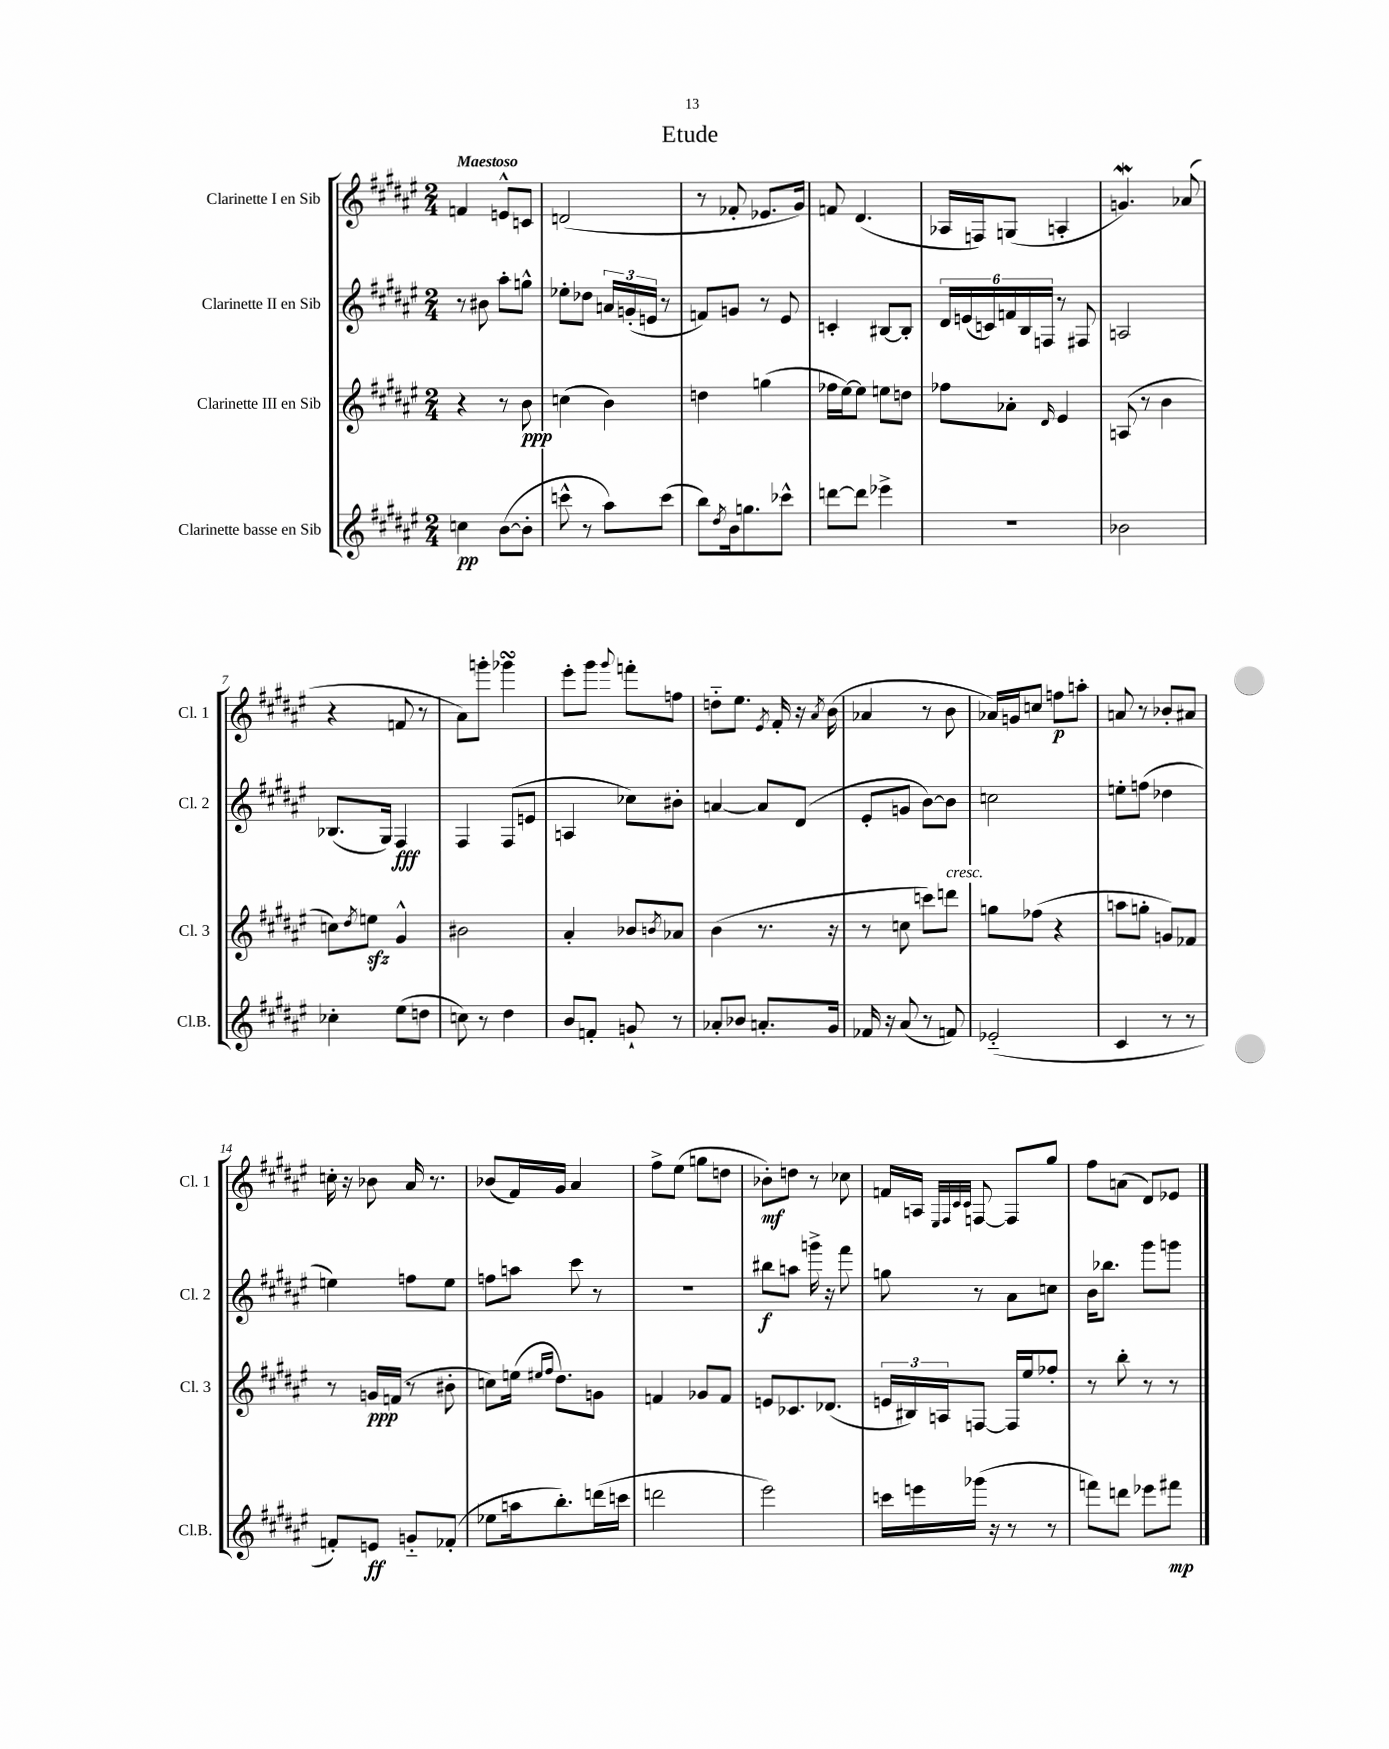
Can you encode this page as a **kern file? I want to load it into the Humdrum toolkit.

**kern	**dynam	**kern	**dynam	**kern	**dynam	**kern	**dynam
*part4	*part4	*part3	*part3	*part2	*part2	*part1	*part1
*staff4	*staff4	*staff3	*staff3	*staff2	*staff2	*staff1	*staff1
*I"Clarinette basse en Sib	*	*I"Clarinette III en Sib	*	*I"Clarinette II en Sib	*	*I"Clarinette I en Sib	*
*I'Cl.B.	*	*I'Cl. 3	*	*I'Cl. 2	*	*I'Cl. 1	*
*clefG2	*	*clefG2	*	*clefG2	*	*clefG2	*
*k[f#c#g#d#a#e#]	*	*k[f#c#g#d#a#e#]	*	*k[f#c#g#d#a#e#]	*	*k[f#c#g#d#a#e#]	*
*M2/4	*	*M2/4	*	*M2/4	*	*M2/4	*
=1	=1	=1	=1	=1	=1	=1	=1
!	!	!	!	!	!	!LO:TX:a:B:t=Maestoso	!
4ccn\	pp	4r	.	8r	.	4fn/	.
.	.	.	.	8b#X\	.	.	.
([8b\L	.	8r	.	8aa#'\L	.	8en^^/L	.
8b'\J]	.	8b\	ppp	8ggn^^\J	.	8cn/J	.
=2	=2	=2	=2	=2	=2	=2	=2
8cccn^^\	.	(4ccn\	.	8ee-X'\L	.	(2dn/	.
8r	.	.	.	8dd-X\J	.	.	.
8aa#\L)	.	4b\)	.	24an/LL	.	.	.
.	.	.	.	(24gn'/	.	.	.
.	.	.	.	24en/JJ	.	.	.
(8ccc\J	.	.	.	8r	.	.	.
=3	=3	=3	=3	=3	=3	=3	=3
8bb\L)	.	4ddn\	.	8fn/L)	.	8r	.
8qdd#/	.	.	.	.	.	.	.
16b\k	.	.	.	8gn/J	.	8f-X'/	.
8.ggn\	.	.	.	.	.	.	.
.	.	(4ggn\	.	8r	.	8.e-X/L	.
8ccc-X^^\J	.	.	.	8e#/	.	.	.
.	.	.	.	.	.	16g#/Jk)	.
=4	=4	=4	=4	=4	=4	=4	=4
[8dddn\L	.	16ff-X\LL	.	4cn'/	.	8fn/	.
.	.	[16ee#\J)	.	.	.	.	.
8ddd\J]	.	8ee#\J]	.	.	.	(4.d#/	.
4eee-X^\	.	8een\L	.	[8B#X/L	.	.	.
.	.	8ddn\J	.	8B#'/J]	.	.	.
=5	=5	=5	=5	=5	=5	=5	=5
2r	.	8ff-X\L	.	24d#/LL	.	16A-X/LL	.
.	.	.	.	(24en/	.	.	.
.	.	.	.	.	.	16Fn/J)	.
.	.	.	.	24cn/)	.	.	.
.	.	8a-X'\J	.	24fn/	.	(8Gn/J	.
.	.	.	.	24B/	.	.	.
.	.	.	.	24Fn/JJ	.	.	.
.	.	16qqd#/	.	.	.	.	.
.	.	4e#/	.	8r	.	4An'/	.
.	.	.	.	8F#X/	.	.	.
=6	=6	=6	=6	=6	=6	=6	=6
2b-X\	.	(8An/	.	2An/	.	4.gnw/)	.
.	.	8r	.	.	.	.	.
.	.	4b\	.	.	.	.	.
.	.	.	.	.	.	(8a-X/	.
!!LO:LB:g=z
=7	=7	=7	=7	=7	=7	=7	=7
4cc-X'\	.	8ccn\L)	.	(8.B-X/L	.	4r	.
.	.	8qdd#/	.	.	.	.	.
.	.	8eenzz\J	.	.	.	.	.
.	.	.	.	16G#/Jk)	.	.	.
(8ee#\L	.	4g#^^/	.	4F#/	fff	8fn/	.
8ddn\J	.	.	.	.	.	8r	.
=8	=8	=8	=8	=8	=8	=8	=8
8ccn\)	.	2b#X\	.	4F#/	.	8a#\L)	.
8r	.	.	.	.	.	8gggn'\J	.
4dd#\	.	.	.	(8F#/L	.	4ggg-XsSSs\	.
.	.	.	.	8en/J	.	.	.
=9	=9	=9	=9	=9	=9	=9	=9
8b/L	.	4a#'/	.	4An/	.	8eee#'\L	.
8fn'/J	.	.	.	.	.	8ggg#\J	.
.	.	.	.	.	.	8qqggg#/	.
8gn`/	.	8b-X/L	.	8cc-X\L)	.	8fffn'\L	.
.	.	8qbn/	.	.	.	.	.
8r	.	8a-X/J	.	8b#X'\J	.	8ffn\J	.
=10	=10	=10	=10	=10	=10	=10	=10
8a-X'/L	.	(4b\	.	[4an/	.	8ddn\L	.
8b-X/J	.	.	.	.	.	8.ee#\J	.
8.an'/L	.	8.r	.	8a/L]	.	.	.
.	.	.	.	.	.	8qe#/	.
.	.	.	.	.	.	16f#'/	.
.	.	.	.	(8d#/J	.	16r	.
.	.	.	.	.	.	8qa#/	.
16g#/Jk	.	16r	.	.	.	(16b\	.
=11	=11	=11	=11	=11	=11	=11	=11
16f-X/	.	8r	.	8e#'/L	.	4a-X/	.
16r	.	.	.	.	.	.	.
(8a#/	.	8ccn\	.	8gn/J	.	.	.
8r	.	8cccn\L)	.	[8b\L)	.	8r	.
!	!	!LO:TX:a:i:t=cresc.	!	!	!	!	!
8fn/)	.	8dddn\J	.	8b\J]	.	8b\	.
=12	=12	=12	=12	=12	=12	=12	=12
(2e-X/	.	8ggn\L	.	2ccn\	.	16a-X/LL)	.
.	.	.	.	.	.	16gn/J	.
.	.	(8ff-X\J	.	.	.	8ccn/J	.
.	.	4r	.	.	.	8ffn\L	p
.	.	.	.	.	.	8aan'\J	.
=13	=13	=13	=13	=13	=13	=13	=13
4c#/	.	8aan\L	.	8een'\L	.	8an/	.
.	.	8ggn'\J	.	(8ffn\J	.	8r	.
8r	.	8gn/L)	.	4dd-X\	.	8b-X'/L	.
8r	.	8f-X/J	.	.	.	8a#X/J	.
!!LO:LB:g=z
=14	=14	=14	=14	=14	=14	=14	=14
8fn'/L)	.	8r	.	4een\)	.	16ccn'\	.
.	.	.	.	.	.	16r	.
8en/J	ff	16gn/LL	ppp	.	.	8b-X\	.
.	.	(16fn/JJ	.	.	.	.	.
8gn/L	.	8r	.	8ffn\L	.	16a#/	.
.	.	.	.	.	.	8.r	.
(8f-X'/J	.	8b#X'\	.	8ee\J	.	.	.
=15	=15	=15	=15	=15	=15	=15	=15
8ee-X\L	.	8ccn\L)	.	8ffn\L	.	(8b-X/L	.
16aan\k	.	(16een\Jk	.	8aan\J	.	16f#/L)	.
.	.	16qqee#X/LL	.	.	.	.	.
.	.	16qqff#/JJ	.	.	.	.	.
8.bb'\)	.	8.dd#\L)	.	.	.	16g#/JJ	.
.	.	.	.	8ccc#\	.	4a#/	.
(16dddn\L	.	8gn\J	.	8r	.	.	.
16cccn\JJ	.	.	.	.	.	.	.
=16	=16	=16	=16	=16	=16	=16	=16
2dddn\	.	4fn/	.	2r	.	8ff#^\L	.
.	.	.	.	.	.	(8ee#\J	.
.	.	8g-X/L	.	.	.	8ggn\L	.
.	.	8f/J	.	.	.	8ddn\J	.
=17	=17	=17	=17	=17	=17	=17	=17
2eee#\)	.	8en/L	.	8bb#X\L	f	8b-X'\L)	mf
.	.	8.c-X/	.	8aan\J	.	8ddn\J	.
.	.	.	.	16gggn^\	.	8r	.
.	.	(8.d-X/J	.	16r	.	.	.
.	.	.	.	8fff#\	.	8cc-X\	.
=18	=18	=18	=18	=18	=18	=18	=18
16cccn\LL	.	24en/LL	.	8ggn\	.	16fn/LL	.
.	.	24B#X/)	.	.	.	.	.
16eeen\	.	.	.	.	.	16An/JJ	.
.	.	24An/J	.	.	.	.	.
.	.	.	.	.	.	32qqE#/LLL	.
.	.	.	.	.	.	32qqF#/	.
.	.	.	.	.	.	32qqc#/	.
.	.	.	.	.	.	32qqc#/JJJ	.
(16ggg-X\JJ	.	[8Fn/J	.	8r	.	[8Fn/	.
16r	.	.	.	.	.	.	.
8r	.	16F/LL]	.	8a#\L	.	8F/L]	.
.	.	16ee#/J	.	.	.	.	.
8r	.	8ff-X'/J	.	8ccn\J	.	8gg#/J	.
=19	=19	=19	=19	=19	=19	=19	=19
8fffn\L)	.	8r	.	16b\KL	.	8ff#\L	.
.	.	.	.	8.bb-X\J	.	.	.
8dddn\J	.	8bb'\	.	.	.	(8an\J	.
8eee-X\L	.	8r	.	8ggg#\L	.	8d#/L)	.
8fff#X\J	mp	8r	.	8gggn\J	.	8e-X/J	.
==	==	==	==	==	==	==	==
*-	*-	*-	*-	*-	*-	*-	*-
